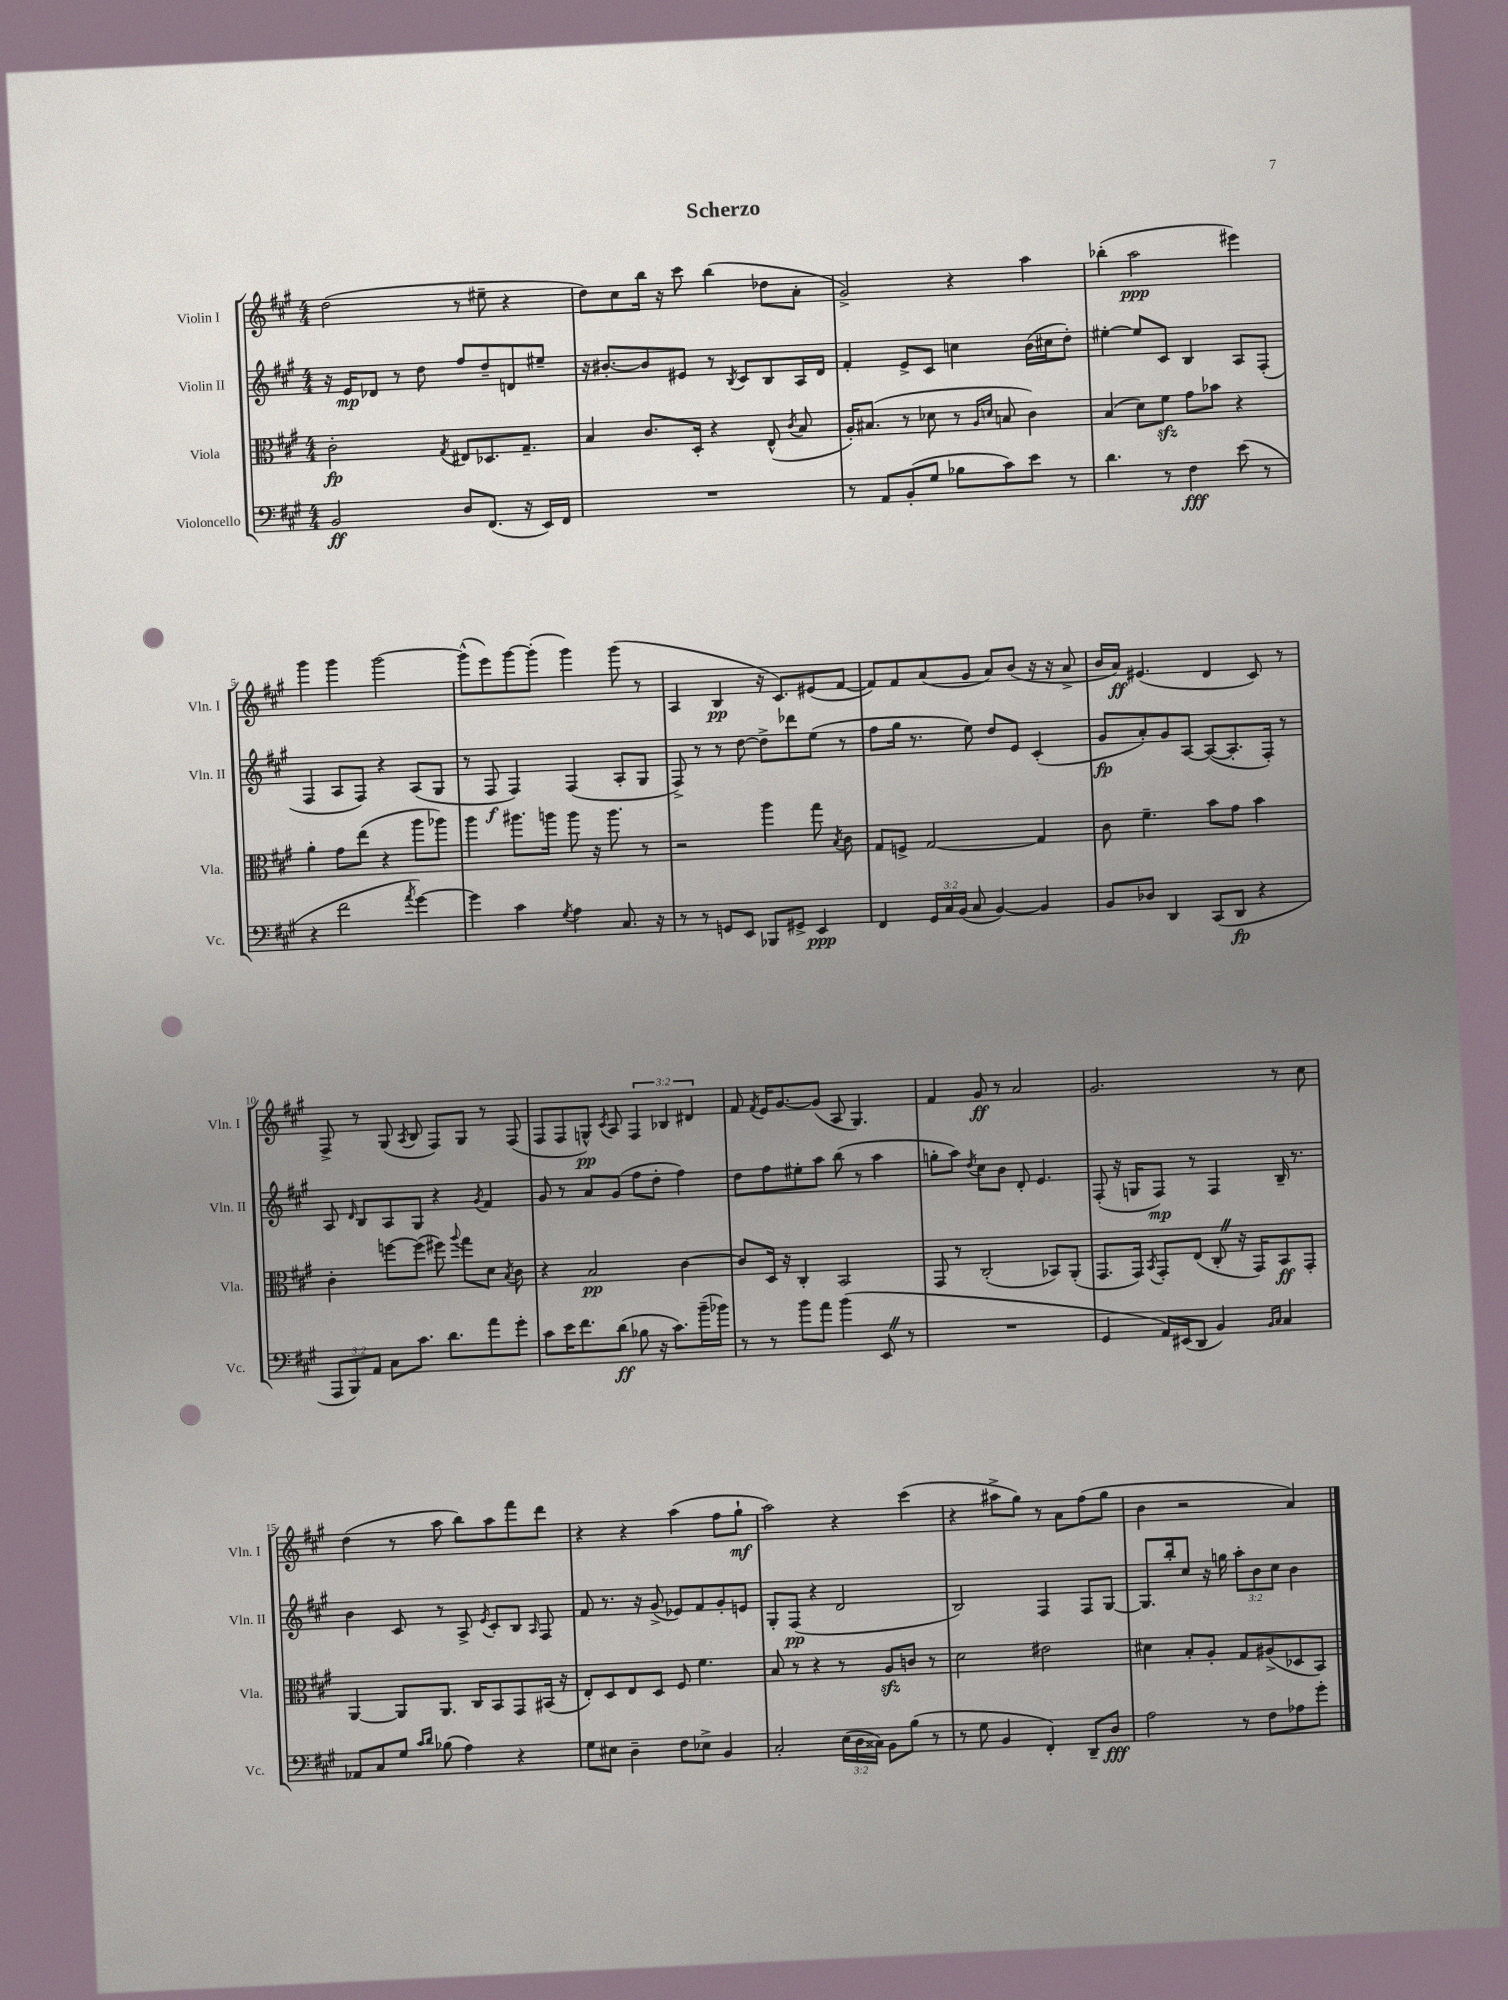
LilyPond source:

\header { title = "Scherzo" }
<<
\new StaffGroup <<
\new Staff = "s0" \with { instrumentName = "Violin I" shortInstrumentName = "Vln. I" } {
    \clef treble \key a \major \numericTimeSignature \time 4/4 \override Staff.TupletNumber.text = #tuplet-number::calc-fraction-text
    \autoBeamOff d''2( r8 eis''8-- r4 |
    d''8[) cis''8 b''16] r16 cis'''8 b''4( des''8[ a'8]-. |
    gis'2->) r4 a''4 |
    bes''4-.( a''2\ppp eis'''4) |
    gis'''4 gis'''4 gis'''2~ |
    gis'''8[-^( e'''8) gis'''8~ gis'''8]-.( gis'''4) gis'''8( r8 |
    a4 b4\pp r16 cis'8.[) eis'8( fis'8]~ |
    fis'8[) fis'8 a'8( gis'8] a'8[) b'8]( r16 r16 a'8-> |
    b'16[ a'16]\ff) eis'4.( d'4 cis'8) r8 |
    fis8-> r8 gis8( \acciaccatura { a8 } b8 fis8[) gis8] r8 fis8( |
    fis8[ fis8 g8]-^\pp) \acciaccatura { cis'8 } a8 \tuplet 3/2 { fis4 bes4 dis'4 } |
    fis'8 \acciaccatura { fis'8 } e'16[ gis'8.~ gis'8]( a8 gis4.) |
    fis'4 gis'8\ff r8 a'2 |
    gis'2. r8 cis''8 |
    d''4( r8 a''8 b''8[) a''8 fis'''8 d'''8] |
    r4 r4 a''4( fis''8[ gis''8]-!\mf |
    a''2) r4 cis'''4( |
    r4 ais''8[-> gis''8]) r8 a'8[ fis''8( gis''8] |
    b'4 r2 a'4) \bar "|." |
}
\new Staff = "s1" \with { instrumentName = "Violin II" shortInstrumentName = "Vln. II" } {
    \clef treble \key a \major \numericTimeSignature \time 4/4 \override Staff.TupletNumber.text = #tuplet-number::calc-fraction-text
    \autoBeamOff r16 e'16[\mp des'8] r8 d''8 fis''8[ d''8-- d'8 eis''8]-- |
    r16 bis'8.[~-. bis'8 eis'8] r8 \acciaccatura { b8 } cis'8[ b8 a16 d'16] |
    fis'4-. e'8[-> cis'8] c''4 b'16[( cis''16 d''8]-.) |
    eis''4~-. eis''8[ cis'8] b4 a8[ fis8]-.( |
    fis4 a8[ fis8]) r4 a8[( gis8] |
    r8 fis8\f fis4) fis4( a8[-. gis8] |
    fis8->) r8 r8 d''8~ d''8[-> des'''8 e''8]( r8 |
    fis''8[ gis''16] r8. e''8) d''8[ e'8] cis'4-.( |
    gis'8[\fp a'8-.) gis'8 a8]~ a8[~( a8.-. fis16]-.) r8 |
    a8 \grace { d'16 } b8[ a8 gis8] r4 \acciaccatura { gis'8 } fis'4 |
    gis'8 r8 a'8[ gis'8]( fis''8[ d''8]-. fis''4) |
    d''8[ fis''8 eis''8-. a''8] b''8( r8 a''4 |
    g''8[-. a''8]) \acciaccatura { d''8 } cis''8[ b'8] d'8-. e'4. |
    fis8-.( r16 g16[ fis8]\mp) r8 fis4 b16-- r8. |
    b'4 cis'8 r8 a8-> \acciaccatura { e'8 } cis'8[-. b8] \grace { a16 } fis8 |
    fis'8 r8. r16 gis'8->( ees'8[) fis'8 gis'8-. e'8] |
    gis8[-. fis8]\pp( r4 d'2 |
    b2) fis4 fis8[ gis8]~ |
    gis8.[ b''16-. cis''8] r16 g''16 \tuplet 3/2 { a''8[-. b'8 cis''8] } b'4 \bar "|." |
}
\new Staff = "s2" \with { instrumentName = "Viola" shortInstrumentName = "Vla." } {
    \clef alto \key a \major \numericTimeSignature \time 4/4
    \autoBeamOff cis'2-.\fp \acciaccatura { gis8 } eis8[ des8. gis8.]-- |
    b4 cis'8.[ d16]-. r4 e8-^( \acciaccatura { cis'8 } b8 |
    a16[-.) bis8.]( r8 des'8 r8 \grace { a16[ d'16] } b8 cis'4) |
    b4( d'8[) fis'8]\sfz gis'8[ bes'8] r4 |
    a'4-. gis'8[ e''8]( r4 a''8[ aes''8]) |
    a''4 ais''8.[ a''16] a''8 r16 a''8. r8 |
    r2 a''4 gis''8 \acciaccatura { b8 } cis'8 |
    gis8[ f8]-> gis2~ gis4 |
    cis'8 fis'4.-- b'8[ gis'8] b'4 |
    cis'4-. f''8[~ f''8]( fis''8) \appoggiatura { a''8 } gis''8[ d'8] \acciaccatura { b8 } cis'8 |
    r4 b2\pp cis'4~ |
    cis'8[ d16] r16 cis4-. b,2 |
    gis,8 r8 cis2-.( bes,8[) a,8]-.( |
    gis,8.[ gis,16]) \acciaccatura { b,8 } gis,8[-. e8]( cis8-. \once \override BreathingSign.text = \markup { \musicglyph "scripts.caesura.straight" } \breathe r16 gis,16[) b,8\ff gis,8]-. |
    a,4~ a,8[ a,8.] cis16[ b,8 gis,8 bis,16]( r16 |
    e8[-.) d8 e8 d8] fis8 fis'4. |
    b8 r8 r4 r8 a8[\sfz c'8] r8 |
    d'2 eis'2 |
    dis'4 b8[-. a8]-. gis8[ ais8->( des8 b,8]) \bar "|." |
}
\new Staff = "s3" \with { instrumentName = "Violoncello" shortInstrumentName = "Vc." } {
    \clef bass \key a \major \numericTimeSignature \time 4/4 \override Staff.TupletNumber.text = #tuplet-number::calc-fraction-text
    \autoBeamOff b,2\ff d8[ fis,8.]( r16 e,16[) fis,16] |
    R1 |
    r8 a,8[ b,8-.( gis8] bes8[ cis'8) e'8] r8 |
    d'4. r8 fis4\fff e'8( r8 |
    r4 fis'2 \acciaccatura { a'8 } gis'4~) |
    gis'4 cis'4 \acciaccatura { gis8 } a4 cis8. r16 |
    r8 r8 g,8[ e,8] bes,,8[ gis,8]-> e,4\ppp |
    fis,4 \tuplet 3/2 { gis,16[ cis16 b,16]( } cis8 b,4~) b,4 |
    b,8[ des8] d,4 cis,8[( d,8]\fp r4 |
    \tuplet 3/2 { a,,8[ b,,8) a,8] } cis8[ cis'8.] d'8.[ a'8 gis'8]-. |
    cis'8[ e'16 fis'8. d'8]\ff( bes8 r16 cis'8.[) b'16--( bes'16]) |
    r8 r8 b'8[ a'8] b'4( e,8 \once \override BreathingSign.text = \markup { \musicglyph "scripts.caesura.straight" } \breathe r8 |
    R1 |
    gis,4 a,16[) eis,16( d,8] b,4) \grace { b,16[ cis16] } cis4 |
    aes,8[ cis8 gis8] \grace { cis'16[ d'16] } bes8( a4) r4 |
    gis8[ eis8] d4-- fis8[ ees8]-> b,4 |
    cis2-. \tuplet 3/2 { e16[( d16 cisis16]) } b,8[ b8]( r8 |
    r8 gis8 b,4 fis,4-.) d,8[-- d8]\fff |
    a2 r8 fis8[ aes8 gis'8]-. \bar "|." |
}
>>
>>
